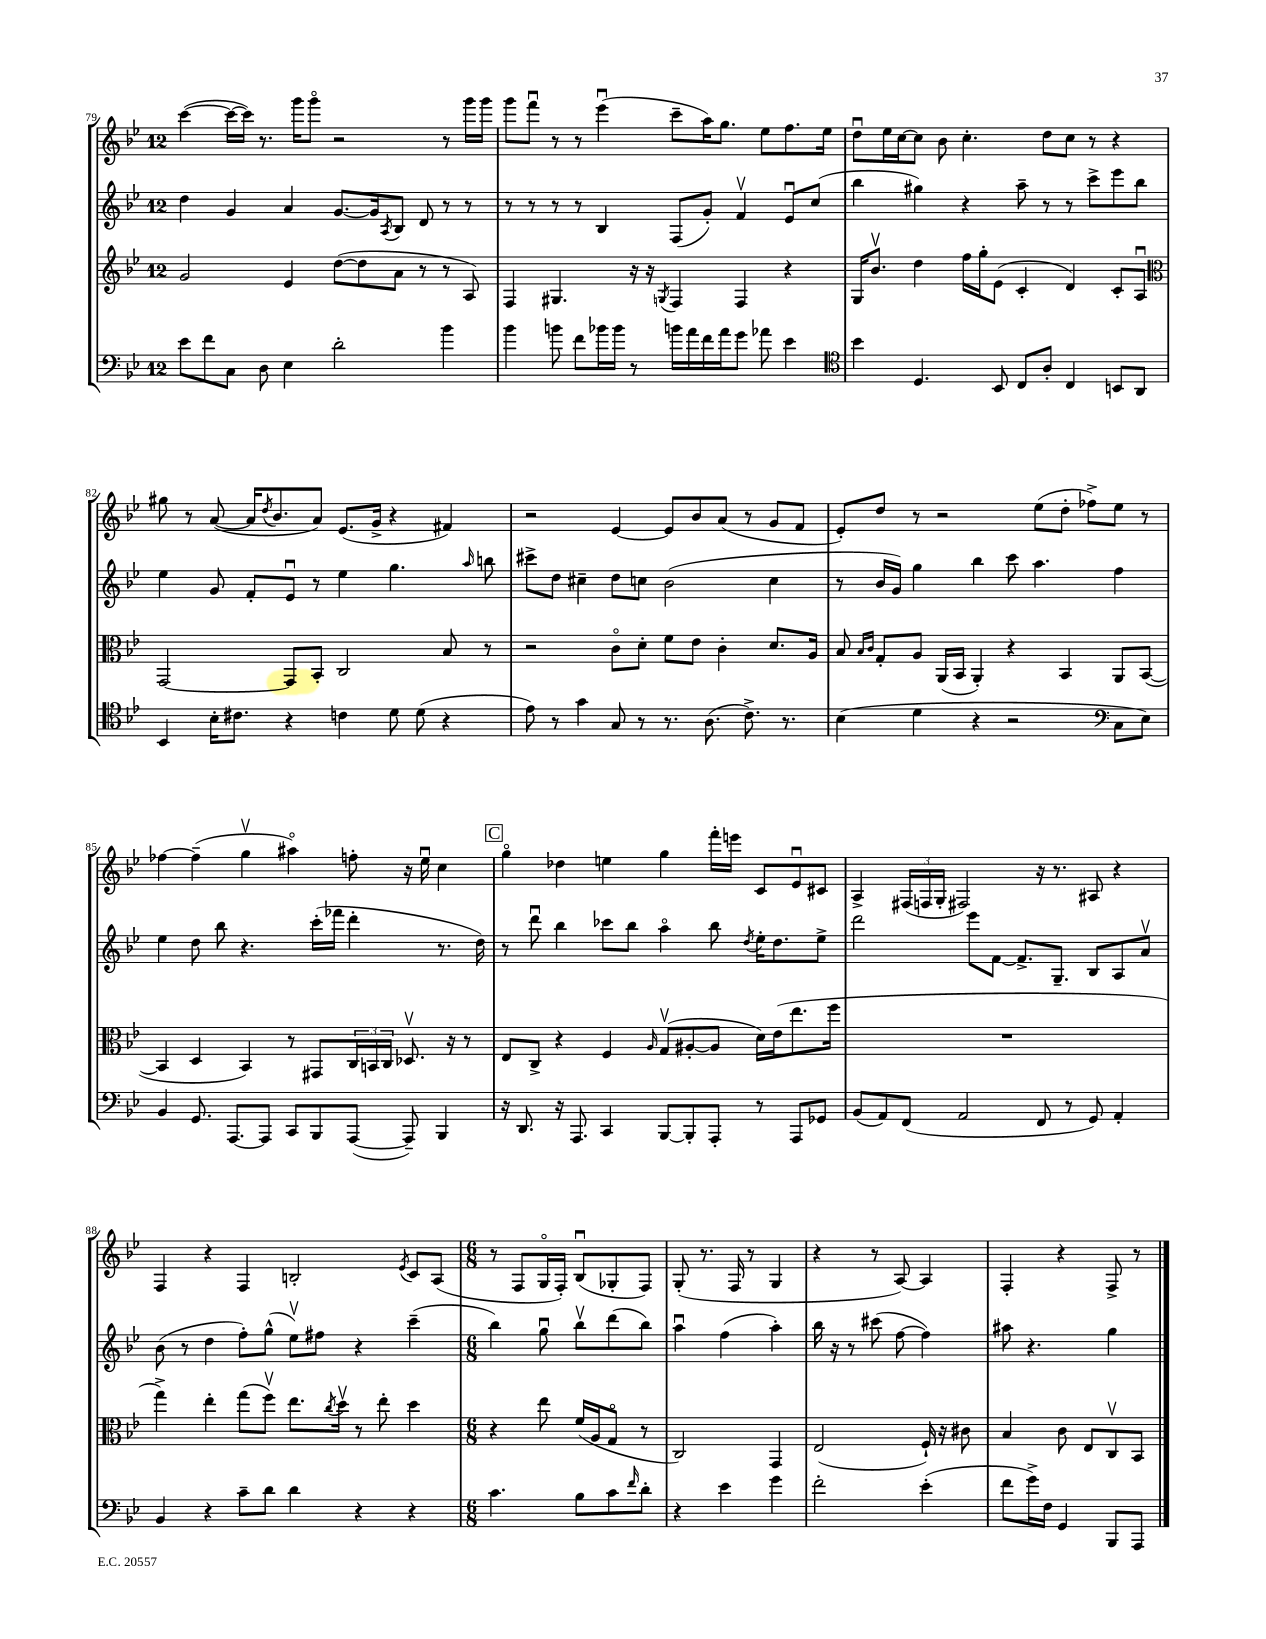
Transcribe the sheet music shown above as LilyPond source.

<<
\new StaffGroup <<
\new Staff = "s0" {
    \clef treble \key bes \major \once \override Staff.TimeSignature.style = #'single-digit \time 12/8
    c'''4~( c'''16~ c'''16) r8. g'''16 g'''8\flageolet r2 r8 g'''16 g'''16 |
    g'''8 f'''8\downbow r8 r8 ees'''4\downbow( c'''8-- a''16) g''8. ees''8 f''8. ees''16 |
    d''8\downbow ees''16 c''16~ c''8 bes'8 c''4.-. d''8 c''8 r8 r4 |
    gis''8 r8 a'8~( a'16 \acciaccatura { d''8 } bes'8. a'8) ees'8.( g'16-> r4 fis'4) |
    r2 ees'4~ ees'8 bes'8 a'8( r8 g'8 f'8 |
    ees'8-.) d''8 r8 r2 ees''8( d''8-. fes''8->) ees''8 r8 |
    fes''4~ fes''4--( g''4\upbow ais''4\flageolet) f''8-. r16 ees''16\downbow c''4 |
    \mark \markup { \box "C" } g''4\flageolet des''4 e''4 g''4 f'''16-. e'''16 c'8 ees'8\downbow cis'8 |
    a4-> \tuplet 3/2 { fis16( f16 g16-. } fis2) r16 r8. ais8 r4 |
    f4 r4 f4 b2-. \acciaccatura { ees'8 } c'8 a8( |
    \numericTimeSignature \time 6/8 r8 f8 g16\flageolet f16-.) bes8\downbow( ges8-. f8) |
    g8-.( r8. f16 r8 g4 |
    r4 r8 a8~) a4 |
    f4-. r4 f8-> r8 \bar "|." |
}
\new Staff = "s1" {
    \clef treble \key bes \major \once \override Staff.TimeSignature.style = #'single-digit \time 12/8
    d''4 g'4 a'4 g'8.~ g'16 \acciaccatura { a8 } bes8 d'8 r8 r8 |
    r8 r8 r8 r8 bes4 f8( g'8-.) f'4\upbow ees'8\downbow c''8( |
    bes''4 gis''4) r4 a''8-- r8 r8 c'''8-> ees'''8 bes''8 |
    ees''4 g'8 f'8-. ees'8\downbow r8 ees''4 g''4. \grace { a''16 } b''8 |
    cis'''8-> d''8 cis''4-- d''8 c''8 bes'2( c''4 |
    r8 bes'16 g'16) g''4 bes''4 c'''8 a''4. f''4 |
    ees''4 d''8 bes''8 r4. c'''16-.( fes'''16 d'''4-. r8. d''16) |
    \mark \markup { \box "C" } r8 d'''8\downbow bes''4 ces'''8 bes''8 a''4\flageolet bes''8 \acciaccatura { d''8 } ees''16-. d''8. ees''8-> |
    d'''2 ees'''8 f'8~ f'8.-> g8.-- bes8 a8 a'8\upbow |
    bes'8( r8 d''4 f''8-.) g''8-^( ees''8\upbow) fis''8 r4 c'''4--( |
    \numericTimeSignature \time 6/8 bes''4) g''8\downbow bes''8\upbow d'''8( bes''8) |
    a''4\downbow f''4( a''4-.) |
    bes''16 r16 r8 cis'''8( f''8~ f''4) |
    ais''8 r4. g''4 \bar "|." |
}
\new Staff = "s2" {
    \clef treble \key bes \major \once \override Staff.TimeSignature.style = #'single-digit \time 12/8
    g'2 ees'4 d''8~( d''8 a'8 r8 r8 a8) |
    f4 gis4. r16 r16 \acciaccatura { g8 } f4 f4 r4 |
    g16 bes'8.\upbow d''4 f''16 g''16-. ees'8( c'4-. d'4) c'8-. a8\downbow |
    \clef alto g,2~ g,8 bes,8-. c2 bes8 r8 |
    r2 c'8\flageolet d'8-. f'8 ees'8 c'4-. d'8. a16 |
    bes8 \grace { bes16 c'16 } g8-. a8 a,16( bes,16 a,4-.) r4 bes,4 a,8 bes,8~( |
    bes,4 d4 bes,4) r8 gis,8 \tuplet 3/2 { c16 b,16 c16 } des8.\upbow r16 r8 |
    \mark \markup { \box "C" } ees8 c8-> r4 f4 \grace { a16 } g8\upbow( ais8~-. ais8 d'16) ees'16( ees''8. f''16 |
    R1. |
    g''4->) ees''4-. g''8( f''8\upbow) ees''8. \acciaccatura { c''8 } d''16\upbow r8 ees''8-. d''4 |
    \numericTimeSignature \time 6/8 r4 ees''8 f'16( a16 g8\flageolet r8 |
    c2) g,4 |
    ees2( f16-!) r16 cis'8 |
    bes4 c'8 ees8 c8\upbow bes,8 \bar "|." |
}
\new Staff = "s3" {
    \clef bass \key bes \major \once \override Staff.TimeSignature.style = #'single-digit \time 12/8
    ees'8 f'8 c8 d8 ees4 d'2-. bes'4 |
    bes'4 b'8 f'8 bes'16 bes'16 r8 b'16 a'16 f'16 a'16 g'8 aes'8 ees'4 |
    \clef tenor bes'4 d4. bes,8 c8 a8-. c4 b,8 a,8 |
    bes,4 bes16-. cis'8. r4 c'4 d'8 d'8( r4 |
    ees'8) r8 g'4 g8 r8 r8. a8.( c'8.->) r8. |
    bes4( d'4 r4 r2 \clef bass c8 ees8) |
    bes,4 g,8. a,,8.~ a,,8 c,8 bes,,8 a,,8~( a,,8--) bes,,4 |
    \mark \markup { \box "C" } r16 d,8. r16 a,,8. c,4 bes,,8~ bes,,8-. a,,8-. r8 a,,8 ges,8 |
    bes,8( a,8) f,8( a,2 f,8 r8 g,8) a,4-. |
    bes,4 r4 c'8-- d'8 d'4 r4 r4 |
    \numericTimeSignature \time 6/8 c'4. bes8 c'8 \grace { f'16 } d'8-. |
    r4 ees'4 g'4 |
    f'2-. ees'4-.( |
    f'8 g'16->) f16 g,4 bes,,8 a,,8 \bar "|." |
}
>>
>>
\layout { \context { \Score currentBarNumber = #79 } }
